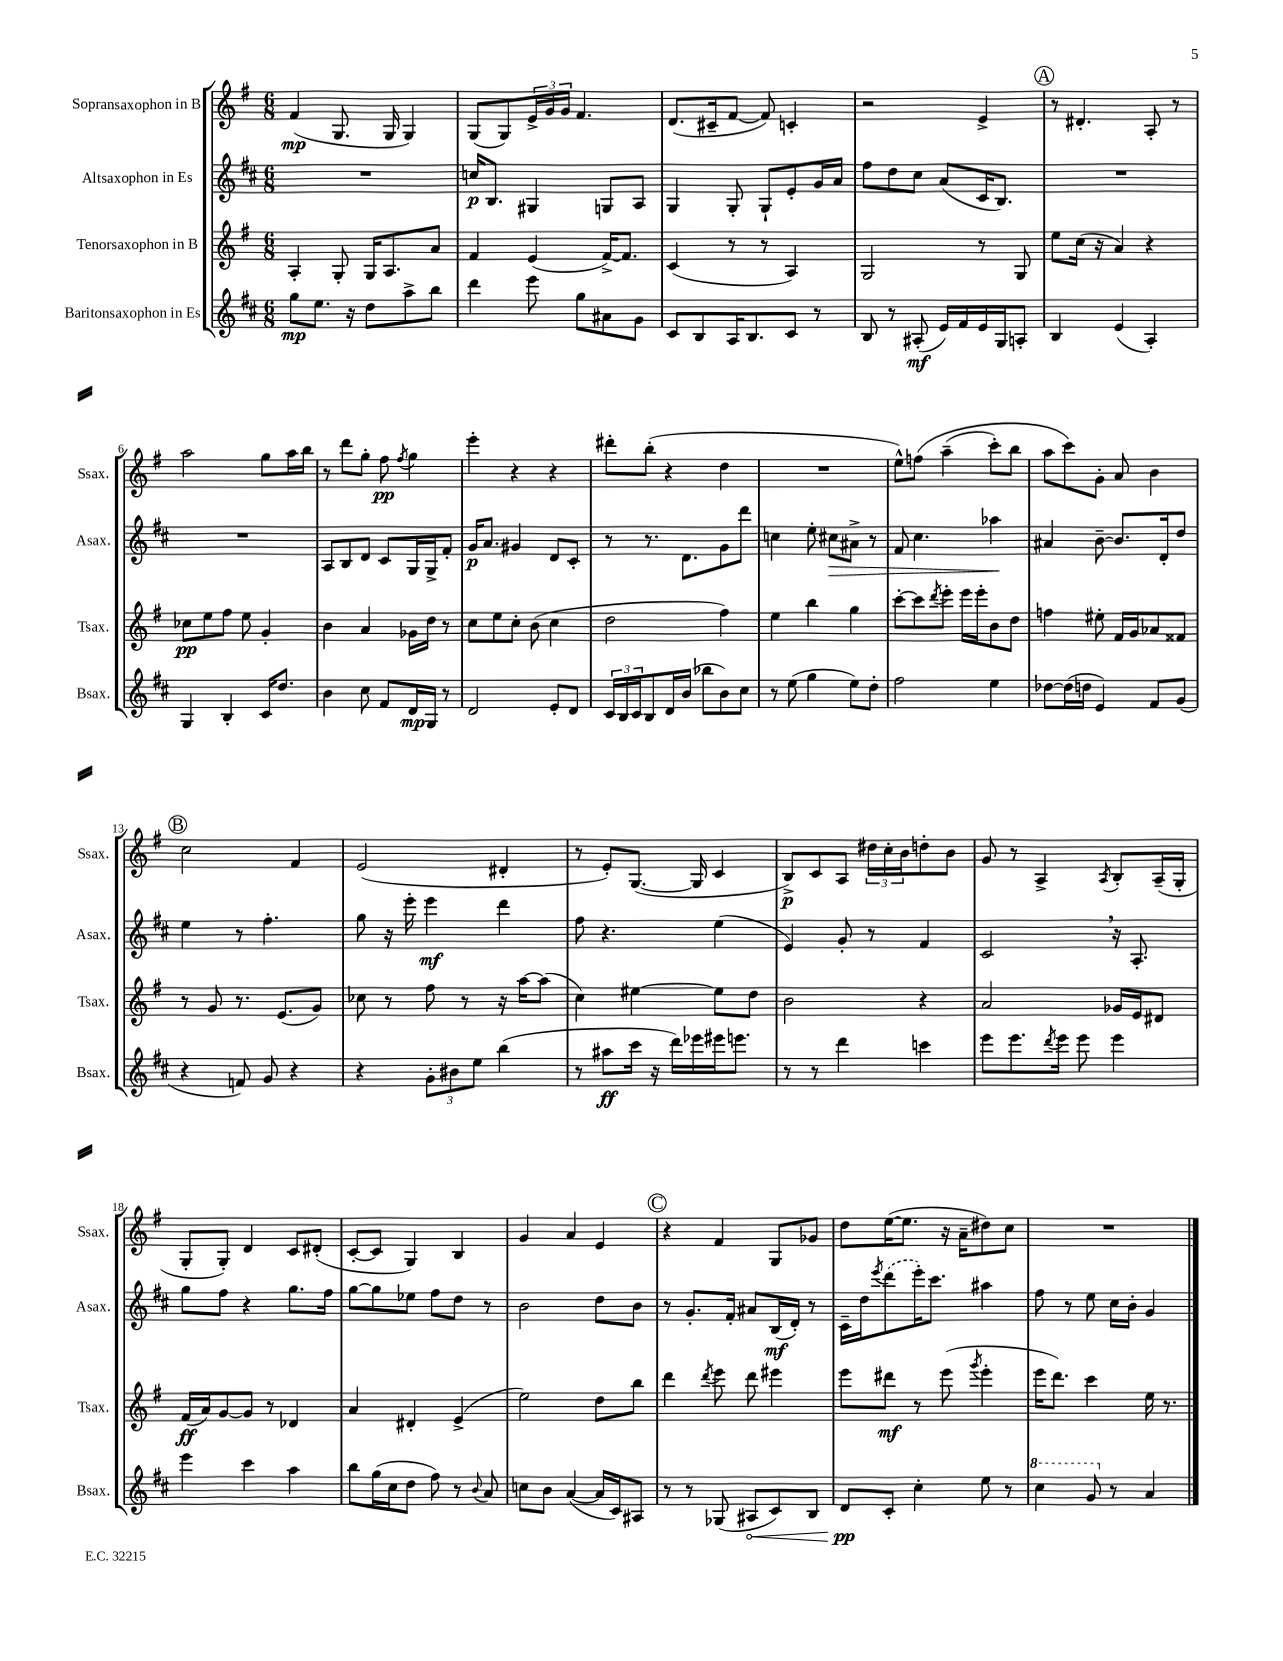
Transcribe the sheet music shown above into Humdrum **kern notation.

**kern	**kern	**kern	**kern
*staff4	*staff3	*staff2	*staff1
*clefG2	*clefG2	*clefG2	*clefG2
*k[f#c#]	*k[f#]	*k[f#c#]	*k[f#]
*M6/8	*M6/8	*M6/8	*M6/8
8gg\L	4A'/	2.r	(4f#/
8.ee\J	.	.	.
.	8G'/	.	8.G/
16r	.	.	.
8dd\L	16G/LK	.	.
.	8.A/	.	16G/
8aa^\	.	.	4G/)
8bb\J	8a/J	.	.
=	=	=	=
4ddd\	4f#/	16cc/LK	(8G/L
.	.	8.B/J	.
.	.	.	8G/)
8eee\	(4e/	4G#/	24e^/L
.	.	.	24g/
.	.	.	24g/JJ
8gg\L	.	.	4.f#/
8a#\	[16f#^/LK)	8G/L	.
.	8.f#/]J	.	.
8g\J	.	8A/J	.
=	=	=	=
8c#/L	(4c/	4G/	(8.d/L
8B/	.	.	.
.	.	.	16c#~/k
16A/K	8r	8G'/	[8f#/J
8.B/	.	.	.
.	8r	8G`/L	8f#/])
8c#/J	4A/)	8e'/	4c'/
8r	.	16g/L	.
.	.	16a/JJ	.
=	=	=	=
8B/	2G/	8ff#\L	2r
8r	.	8dd\	.
(8A#'/	.	8cc#\J	.
16e/LL)	.	(8a/L	.
16f#/	.	.	.
16e/	8r	16c#/K	4e^/
16G/J	.	8.B/J)	.
8A'/J	8G/	.	.
=	=	=	=
4B/	8ee\L	2.r	8r
.	(16cc\Jk	.	4.d#'/
.	16r	.	.
(4e/	4a/)	.	.
4A'/)	4r	.	8A'/
.	.	.	8r
=	=	=	=
4G/	8cc-\L	2.r	2aa\
.	8ee\	.	.
4B'/	8ff#\J	.	.
.	8ee\	.	.
16c#/LK	4g'/	.	8gg\L
8.dd/J	.	.	.
.	.	.	16aa\L
.	.	.	16bb\JJ
=	=	=	=
4b\	4b\	8A/L	8r
.	.	8B/	8ddd\L
8cc#\	4a/	8d/J	8gg'\J
8f#/L	.	8c#/L	8ff#\
.	.	.	8qff#/
16d/L	16g-\LL	16G/L	4gg\
16G/JJ	16dd\JJ	16G^/J	.
8r	8r	8f#'/J	.
=	=	=	=
2d/	8cc\L	16g/LK	4eee'\
.	.	8.a/J	.
.	8ee\	.	.
.	8cc'\J	4g#/	4r
.	(8b\	.	.
8e'/L	4cc\	8d/L	4r
8d/J	.	8c#'/J	.
=	=	=	=
24c#/LL	2dd\	8r	8ddd#'\L
24B/	.	.	.
24c#/J	.	.	.
8B/	.	8.r	(8bb'\J
16d/L	.	.	4r
(16b/JJ	.	8.d\L	.
8bb-\L	.	.	.
8b\)	4ff#\)	8g\	4dd\
8cc#\J	.	8ddd\J	.
=	=	=	=
8r	4ee\	4cc\	2.r
(8ee\	.	.	.
4gg\	4bb\	8ee'\	.
.	.	8cc#\L	.
8ee\L)	4gg\	8a#^\J	.
8dd'\J	.	8r	.
=	=	=	=
2ff#\	[8ccc'\L	8f#/	8ee^^\L)
.	8ccc\]	4.cc#\	&(8ff\J
.	8qddd/	.	.
.	8eee'\J	.	(4aa~\
.	16eee\LL	.	.
.	16eee'\J	.	.
4ee\	8b\	4aa-\	8ccc'\L)
.	8dd\J	.	8bb\J
=	=	=	=
[8dd-\L	4ff\	4a#/	8aa\L
(16dd-\]L	.	.	8ccc\&)
16dd\JJ	.	.	.
4e/)	8ee#'\	[8b~\	8g'\J
.	16f#/LL	8.b/]L	8a/
.	16g/J	.	.
8f#/L	8a-/	.	4b\
.	.	16d'/k	.
(8g/J	8f##/J	8dd/J	.
=	=	=	=
4r	8r	4ee\	2cc\
.	8g/	.	.
8f/)	8.r	8r	.
8g/	.	4.ff#'\	.
.	(8.e/L	.	.
4r	.	.	4f#/
.	8g/J)	.	.
=	=	=	=
4r	8cc-\	8gg\	(2e/
.	8r	16r	.
.	.	16eee'\	.
12g'\L	8ff#\	4eee\	.
12b#\	.	.	.
.	8r	.	.
12ee\J	.	.	.
(4bb\	16r	4ddd\	4d#'/
.	[16aa\LK	.	.
.	(8aa\]J	.	.
=	=	=	=
8r	4cc\)	8ff#\	8r
8aa#\L	.	4.r	8e'/L)
16ccc#\Jk	[4ee#\	.	([8.G/J
16r	.	.	.
16ddd\LL)	.	.	.
16eee-\	.	.	16G/]
16eee#\J	8ee#\]L	(4ee\	4c/
8.eee\J	.	.	.
.	8dd\J	.	.
=	=	=	=
8r	2b\	4e/)	8B^/L)
8r	.	.	8c/
4ddd\	.	8g'/	8A/J
.	.	8r	24dd#\LL
.	.	.	24cc'\
.	.	.	24b\J
4ccc\	4r	4f#/	8dd'\
.	.	.	8b\J
=	=	=	=
8eee\L	2a/	2c#/	8g/
8.eee\	.	.	8r
.	.	.	4A^/
8qddd/	.	.	.
16eee\Jk	.	.	.
8eee\	.	.	.
.	.	.	8qA/
4eee\	16g-/LL	16r	8B'/L
.	16e/J	8.A'/	.
.	8d#/J	.	(16A~/L
.	.	.	16G'/JJ
=	=	=	=
4eee\	(16f#/LL	8gg\L	8G'/L
.	16a/J)	.	.
.	[8g/	8ff#\J	8G'/J)
4ccc#\	8g/]J	4r	4d/
.	8r	.	.
4aa\	4d-/	8.gg\L	8c/L
.	.	.	(8d#'/J
.	.	16ff#\Jk	.
=	=	=	=
8bb\L	4a/	[8gg\L	[8c'/L
(16gg\L	.	8gg\]	8c/]J
16cc#\J	.	.	.
8dd\J	4d#'/	8ee-\J	4G/)
8ff#\)	.	8ff#\L	.
8r	(4e^/	8dd\J	4B/
8qqb/	.	.	.
8a/	.	8r	.
=	=	=	=
8cc\L	2ee\)	2b\	4g/
8b\J	.	.	.
([4a/	.	.	4a/
16a/]LL	8dd\L	8dd\L	4e/
16c#/J)	.	.	.
8A#/J	8bb\J	8b\J	.
=	=	=	=
8r	4ddd\	8r	4r
8r	.	8.g'/L	.
.	8qddd/	.	.
(8G-/	8eee\	.	4f#/
.	.	16f#'/Jk	.
8A#/L	8ddd\	8a#/L	.
8c#/)	4eee#\	(16B/L	8G/L
.	.	16d'/JJ)	.
8B/J	.	8r	8g-/J
=	=	=	=
8d/L	8eee\L	16c#~\LL	8dd\L
.	.	16dd\J	.
.	.	8qeee/	.
8c#'/J	8ddd#\J	(8ddd\	([16ee\K
.	.	.	8.ee\]J
4cc#'\	8r	16eee'\K)	.
.	.	8.ccc#\J	.
.	(8eee\	.	16r
.	.	.	16a~\LK
.	8qggg/	.	.
8ee\	4eee'\	4aa#\	8dd#\)
8r	.	.	8cc\J
=	=	=	=
4ccc#\	16eee\LK	8ff#\	2.r
.	8.ddd\J)	.	.
.	.	8r	.
8gg/	4ccc\	8ee\	.
8r	.	16cc#\LL	.
.	.	16b'\JJ	.
4a/	16ee\	4g/	.
.	8.r	.	.
==	==	==	==
*-	*-	*-	*-
